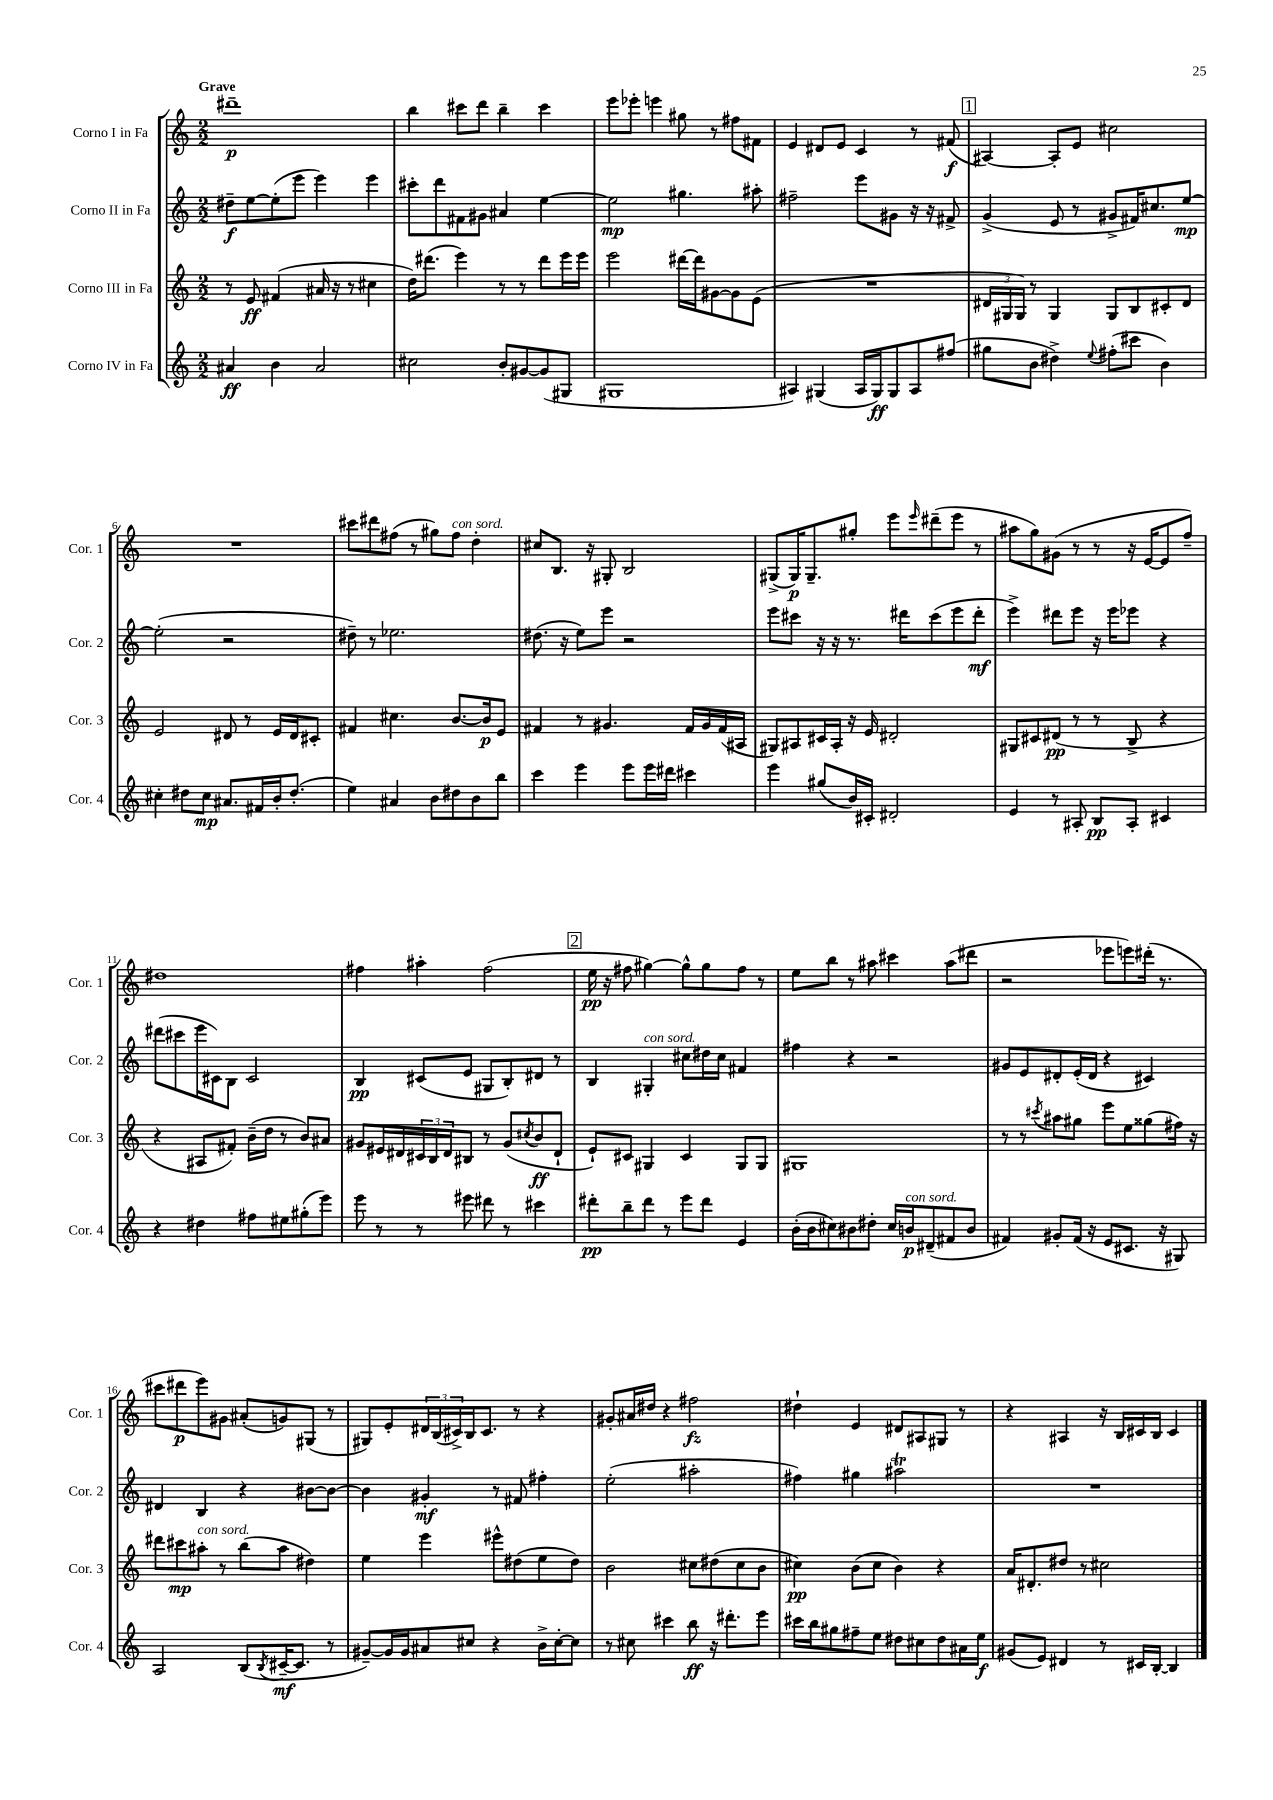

**kern	**dynam	**kern	**dynam	**kern	**dynam	**kern	**dynam
*part4	*part4	*part3	*part3	*part2	*part2	*part1	*part1
*staff4	*staff4	*staff3	*staff3	*staff2	*staff2	*staff1	*staff1
*I"Corno IV in Fa	*	*I"Corno III in Fa	*	*I"Corno II in Fa	*	*I"Corno I in Fa	*
*I'Cor. 4	*	*I'Cor. 3	*	*I'Cor. 2	*	*I'Cor. 1	*
*clefG2	*	*clefG2	*	*clefG2	*	*clefG2	*
*k[]	*	*k[]	*	*k[]	*	*k[]	*
*M2/2	*	*M2/2	*	*M2/2	*	*M2/2	*
=1	=1	=1	=1	=1	=1	=1	=1
!	!	!	!	!	!	!LO:TX:a:B:t=Grave	!
4a#X/	ff	8r	.	8dd#X~\L	f	1ddd#X~	p
.	.	8e/	ff	[8ee\	.	.	.
4b\	.	(4f#X/	.	(8ee'\]	.	.	.
.	.	.	.	8eee\J	.	.	.
2a#/	.	16a#X/	.	4eee\)	.	.	.
.	.	16r	.	.	.	.	.
.	.	8r	.	.	.	.	.
.	.	4cc#X\	.	4eee\	.	.	.
=2	=2	=2	=2	=2	=2	=2	=2
2cc#X\	.	16dd\KL)	.	8ccc#X'\L	.	4bb\	.
.	.	(8.ddd#X\J	.	.	.	.	.
.	.	.	.	8ddd\	.	.	.
.	.	4eee\)	.	8f#X\	.	8ccc#X\L	.
.	.	.	.	8g#X\J	.	8ddd\J	.
8b'/L	.	8r	.	4a#X/	.	4bb~\	.
[8g#X/	.	8r	.	.	.	.	.
(8g#/]	.	8ddd#\L	.	[4ee\	.	4ccc#\	.
8G#X/J	.	16eee\L	.	.	.	.	.
.	.	16eee\JJ	.	.	.	.	.
=3	=3	=3	=3	=3	=3	=3	=3
1G#X	.	2eee\	.	2ee\]	mp	8eee\L	.
.	.	.	.	.	.	8eee-X'\J	.
.	.	.	.	.	.	4eeen\	.
.	.	[16ddd#X\LL	.	4.gg#X\	.	8gg#X\	.
.	.	16ddd#\J]	.	.	.	.	.
.	.	[8g#X\	.	.	.	8r	.
.	.	8g#\]	.	.	.	8ff#X\L	.
.	.	(8e\J	.	8aa#X'\	.	8f#X\J	.
=4	=4	=4	=4	=4	=4	=4	=4
4A#X/)	.	1r	.	2ff#X~\	.	4e/	.
(4G#X/	.	.	.	.	.	8d#X/L	.
.	.	.	.	.	.	8e/J	.
16A#/LL	.	.	.	8eee\L	.	4c/	.
16G#/J)	ff	.	.	.	.	.	.
8G#/	.	.	.	8g#X\J	.	.	.
8A#/	.	.	.	16r	.	8r	.
.	.	.	.	16r	.	.	.
(8ff#X/J	.	.	.	8f#X^/	.	(8f#X/	f
!!LO:REH:place=s1:t=1
=5	=5	=5	=5	=5	=5	=5	=5
8gg#X\L	.	24d#X/LL	.	(4g^/	.	[4A#X/)	.
.	.	24G#X/	.	.	.	.	.
.	.	24G#/JJ)	.	.	.	.	.
8b\J	.	8r	.	.	.	.	.
4dd#X^\)	.	4G#/	.	8e/	.	8A#'/L]	.
.	.	.	.	8r	.	8e/J	.
8qqee/	.	.	.	.	.	.	.
(8ff#X'\L	.	8G#/L	.	8g#X^/L	.	2cc#X\	.
8ccc#X\J	.	8B/	.	16f#X/K)	.	.	.
.	.	.	.	8.cc#X/	.	.	.
4b\)	.	8c#X'/	.	.	.	.	.
.	.	8d#/J	.	[8ee/J	mp	.	.
!!LO:LB:g=z
=6	=6	=6	=6	=6	=6	=6	=6
4cc#X'\	.	2e/	.	(2ee'\]	.	1r	.
8dd#X\L	.	.	.	.	.	.	.
8cc#\J	mp	.	.	.	.	.	.
8.a#X/L	.	8d#X/	.	2r	.	.	.
.	.	8r	.	.	.	.	.
16f#X/L	.	.	.	.	.	.	.
16b'/J	.	16e/LL	.	.	.	.	.
(8.dd#'/J	.	16d#/J	.	.	.	.	.
.	.	8c#X'/J	.	.	.	.	.
=7	=7	=7	=7	=7	=7	=7	=7
4ee\)	.	4f#X/	.	8dd#X~\)	.	8ccc#X\L	.
.	.	.	.	8r	.	8ddd#X\	.
4a#X/	.	4.cc#X\	.	2.ee-X\	.	(8ff#X\J	.
.	.	.	.	.	.	8r	.
8b\L	.	.	.	.	.	8gg#X\L)	.
!	!	!	!	!	!	!LO:TX:a:i:t=con sord.	!
8dd#X\	.	[8.b/L	.	.	.	8ff#\J	.
8b\	.	.	.	.	.	4dd'\	.
.	.	16b/k]	p	.	.	.	.
8bb\J	.	8e/J	.	.	.	.	.
=8	=8	=8	=8	=8	=8	=8	=8
4ccc\	.	4f#X/	.	(8.dd#X\	.	8cc#X/L	.
.	.	.	.	.	.	8.B/J	.
.	.	.	.	16r	.	.	.
4eee\	.	8r	.	8ee\L)	.	.	.
.	.	.	.	.	.	16r	.
.	.	4.g#X/	.	8eee\J	.	8G#X'/	.
8eee\L	.	.	.	2r	.	2B/	.
16eee\L	.	.	.	.	.	.	.
16ddd#X\JJ	.	.	.	.	.	.	.
4ccc#X\	.	16f#/LL	.	.	.	.	.
.	.	16g#/	.	.	.	.	.
.	.	(16f#/	.	.	.	.	.
.	.	16A#X/JJ	.	.	.	.	.
=9	=9	=9	=9	=9	=9	=9	=9
4eee\	.	8G#X/L)	.	8eee\L	.	(8G#X^/L	.
.	.	8A#X/	.	8ccc#X\J	.	16G#/K)	p
.	.	.	.	.	.	8.G#~/	.
(8gg#X/L	.	16c#X/L	.	16r	.	.	.
.	.	16A#'/JJ	.	16r	.	.	.
16b/L)	.	16r	.	8.r	.	8gg#X'/J	.
16c#X'/JJ	.	16e/	.	.	.	.	.
2d#X'/	.	2d#X'/	.	.	.	8eee\L	.
.	.	.	.	16ddd#X\KL	.	.	.
.	.	.	.	.	.	16qqeee/	.
.	.	.	.	(8ccc#\	.	(8ddd#X~\	.
.	.	.	.	8eee\	.	8eee\J	.
.	.	.	.	8ddd#'\J	mf	8r	.
=10	=10	=10	=10	=10	=10	=10	=10
4e/	.	8G#X/L	.	4eee^\)	.	8aa#X\L	.
.	.	8c#X/	.	.	.	8gg\)	.
8r	.	(8d#X/J	pp	8ddd#X\L	.	(8g#X\J	.
8A#X'/	.	8r	.	8eee\J	.	8r	.
8B/L	pp	8r	.	16r	.	8r	.
.	.	.	.	16eee\KL	.	.	.
8A#'/J	.	8B^/	.	8eee-X\J	.	16r	.
.	.	.	.	.	.	[16e/KL	.
4c#X/	.	4r	.	4r	.	8e/]	.
.	.	.	.	.	.	8ff~/J)	.
!!LO:LB:g=z
=11	=11	=11	=11	=11	=11	=11	=11
4r	.	4r	.	(8ddd#X\L	.	1dd#X	.
.	.	.	.	8ccc#X\	.	.	.
4dd#X\	.	8A#X/L	.	16eee\L	.	.	.
.	.	.	.	16c#X\J)	.	.	.
.	.	8f#X'/J)	.	8B\J	.	.	.
8ff#X\L	.	(16b~\LL	.	2c#/	.	.	.
.	.	16dd\JJ	.	.	.	.	.
8ee#X\	.	8r	.	.	.	.	.
(8gg#X'\	.	8b/L)	.	.	.	.	.
8eee\J)	.	8a#X/J	.	.	.	.	.
=12	=12	=12	=12	=12	=12	=12	=12
8eee\	.	8g#X/L	.	4B/	pp	4ff#X\	.
8r	.	16e#X/L	.	.	.	.	.
.	.	16d#X/	.	.	.	.	.
8r	.	24c#X/	.	(8c#X/L	.	4aa#X'\	.
.	.	24B/	.	.	.	.	.
.	.	24d#/J	.	.	.	.	.
8eee#X\	.	8B#X/J	.	8e/J	.	.	.
8ddd#X\	.	8r	.	8G#X/L	.	(2ff#\	.
8r	.	(8g#/L	.	8B'/)	.	.	.
.	.	8qcc#X/	.	.	.	.	.
4ccc#X\	.	8b/	ff	8d#X/J	.	.	.
.	.	8d#`/J	.	8r	.	.	.
!!LO:REH:place=s1:t=2
=13	=13	=13	=13	=13	=13	=13	=13
8ddd#X'\L	pp	8e`/L)	.	4B/	.	16ee\	pp
.	.	.	.	.	.	16r	.
8bb~\	.	8c#X/J	.	.	.	8ff#X\	.
!	!	!	!	!LO:TX:a:i:t=con sord.	!	!	!
8ddd#\J	.	4G#X/	.	4G#X'/	.	[4gg#X\)	.
8r	.	.	.	.	.	.	.
8eee\L	.	4c#/	.	8cc#X\L	.	8gg#^^\L]	.
8ddd#\J	.	.	.	16dd#X\L	.	8gg#\	.
.	.	.	.	16cc#\JJ	.	.	.
4e/	.	8G#/L	.	4f#X/	.	8ff#\J	.
.	.	8G#/J	.	.	.	8r	.
=14	=14	=14	=14	=14	=14	=14	=14
(16b'\LL	.	1G#X	.	4ff#X\	.	8ee\L	.
16b\J	.	.	.	.	.	.	.
8cc#X\)	.	.	.	.	.	8bb\J	.
8b#X\	.	.	.	4r	.	8r	.
8dd#X'\J	.	.	.	.	.	8aa#X\	.
16cc#/LL	.	.	.	2r	.	4ccc#X\	.
!LO:TX:a:i:t=con sord.	!	!	!	!	!	!	!
16bn/J	p	.	.	.	.	.	.
(8d#X~/	.	.	.	.	.	.	.
8f#X/	.	.	.	.	.	(8aa#\L	.
8b/J	.	.	.	.	.	8ddd#X\J	.
=15	=15	=15	=15	=15	=15	=15	=15
4f#X/)	.	8r	.	8g#X/L	.	2r	.
.	.	8r	.	8e/	.	.	.
.	.	8qccc#X/	.	.	.	.	.
8g#X'/L	.	8aa#X\L	.	8d#X'/	.	.	.
(16f#/Jk	.	8gg#X\J	.	(16e'/L	.	.	.
16r	.	.	.	16d#/JJ	.	.	.
8e/L	.	8eee\L	.	4r	.	8eee-X\L	.
8.c#X/J	.	8ee\	.	.	.	8eeen\)	.
.	.	(8gg##X\	.	4c#X/)	.	(16ddd#X'\Jk	.
16r	.	.	.	.	.	8.r	.
8G#X/)	.	16ff#X\Jk)	.	.	.	.	.
.	.	16r	.	.	.	.	.
!!LO:LB:g=z
=16	=16	=16	=16	=16	=16	=16	=16
2A/	.	8ddd#X\L	.	4d#X/	.	8ccc#X\L	.
.	.	8ccc#X\	mp	.	.	8ddd#X\	p
!	!	!LO:TX:a:i:t=con sord.	!	!	!	!	!
.	.	8aa#X'\J	.	4B/	.	8eee\)	.
.	.	8r	.	.	.	8g#X\J	.
(8B/L	.	(8bb\L	.	4r	.	(8a#X'/L	.
8qB/	.	.	.	.	.	.	.
[16c#X~/K	mf	8aa#\J	.	.	.	8gn/)	.
8.c#/J]	.	.	.	.	.	.	.
.	.	4dd#X\)	.	[8b#X\L	.	(8G#X/J	.
8r	.	.	.	8b#\J_	.	8r	.
=17	=17	=17	=17	=17	=17	=17	=17
[8g#X~/L)	.	4ee\	.	4b#\]	.	8G#X/L)	.
16g#/L]	.	.	.	.	.	8e'/	.
16g#/J	.	.	.	.	.	.	.
8a#X/	.	4eee\	.	4g#X'/	mf	24d#X/L	.
.	.	.	.	.	.	(24B/	.
.	.	.	.	.	.	24c#X^/)	.
8cc#X/J	.	.	.	.	.	16B/J	.
.	.	.	.	.	.	8.c#/J	.
4r	.	8eee#X^^\L	.	8r	.	.	.
.	.	(8dd#X\	.	8f#X/	.	8r	.
16b^\LL	.	8ee\	.	4ff#X'\	.	4r	.
[16cc#'\J	.	.	.	.	.	.	.
8cc#\J]	.	8dd#\J)	.	.	.	.	.
=18	=18	=18	=18	=18	=18	=18	=18
8r	.	2b\	.	(2ee'\	.	8g#X'/L	.
8cc#X\	.	.	.	.	.	16a#X/L	.
.	.	.	.	.	.	16dd#X/JJ	.
4ccc#X\	.	.	.	.	.	4r	.
8bb\	ff	8cc#X\L	.	2aa#X'\	.	2ff#X\	fz
16r	.	(8dd#X\	.	.	.	.	.
8.ddd#X'\L	.	.	.	.	.	.	.
.	.	8cc#\	.	.	.	.	.
8eee\J	.	8b\J	.	.	.	.	.
=19	=19	=19	=19	=19	=19	=19	=19
16ccc#X\LL	.	4cc#X\)	pp	4ff#X\)	.	4dd#X`\	.
16bb\J	.	.	.	.	.	.	.
8gg#X\	.	.	.	.	.	.	.
8ff#X~\	.	(8b\L	.	4gg#X\	.	4e/	.
8ee\J	.	8cc#\J	.	.	.	.	.
8dd#X\L	.	4b\)	.	2aa#Xt\	.	8d#X/L	.
8cc#X\	.	.	.	.	.	8A#X/	.
8dd#\	.	4r	.	.	.	8G#X/J	.
16a#X\L	.	.	.	.	.	8r	.
16ee\JJ	f	.	.	.	.	.	.
=20	=20	=20	=20	=20	=20	=20	=20
(8g#X/L	.	16a/KL	.	1r	.	4r	.
.	.	8.d#X'/	.	.	.	.	.
8e/J)	.	.	.	.	.	.	.
4d#X/	.	8dd#X/J	.	.	.	4A#X/	.
.	.	8r	.	.	.	.	.
8r	.	2cc#X\	.	.	.	16r	.
.	.	.	.	.	.	16B/LL	.
16c#X/LL	.	.	.	.	.	16c#X/	.
[16B'/JJ	.	.	.	.	.	16B/JJ	.
4B/]	.	.	.	.	.	4c#/	.
==	==	==	==	==	==	==	==
*-	*-	*-	*-	*-	*-	*-	*-
